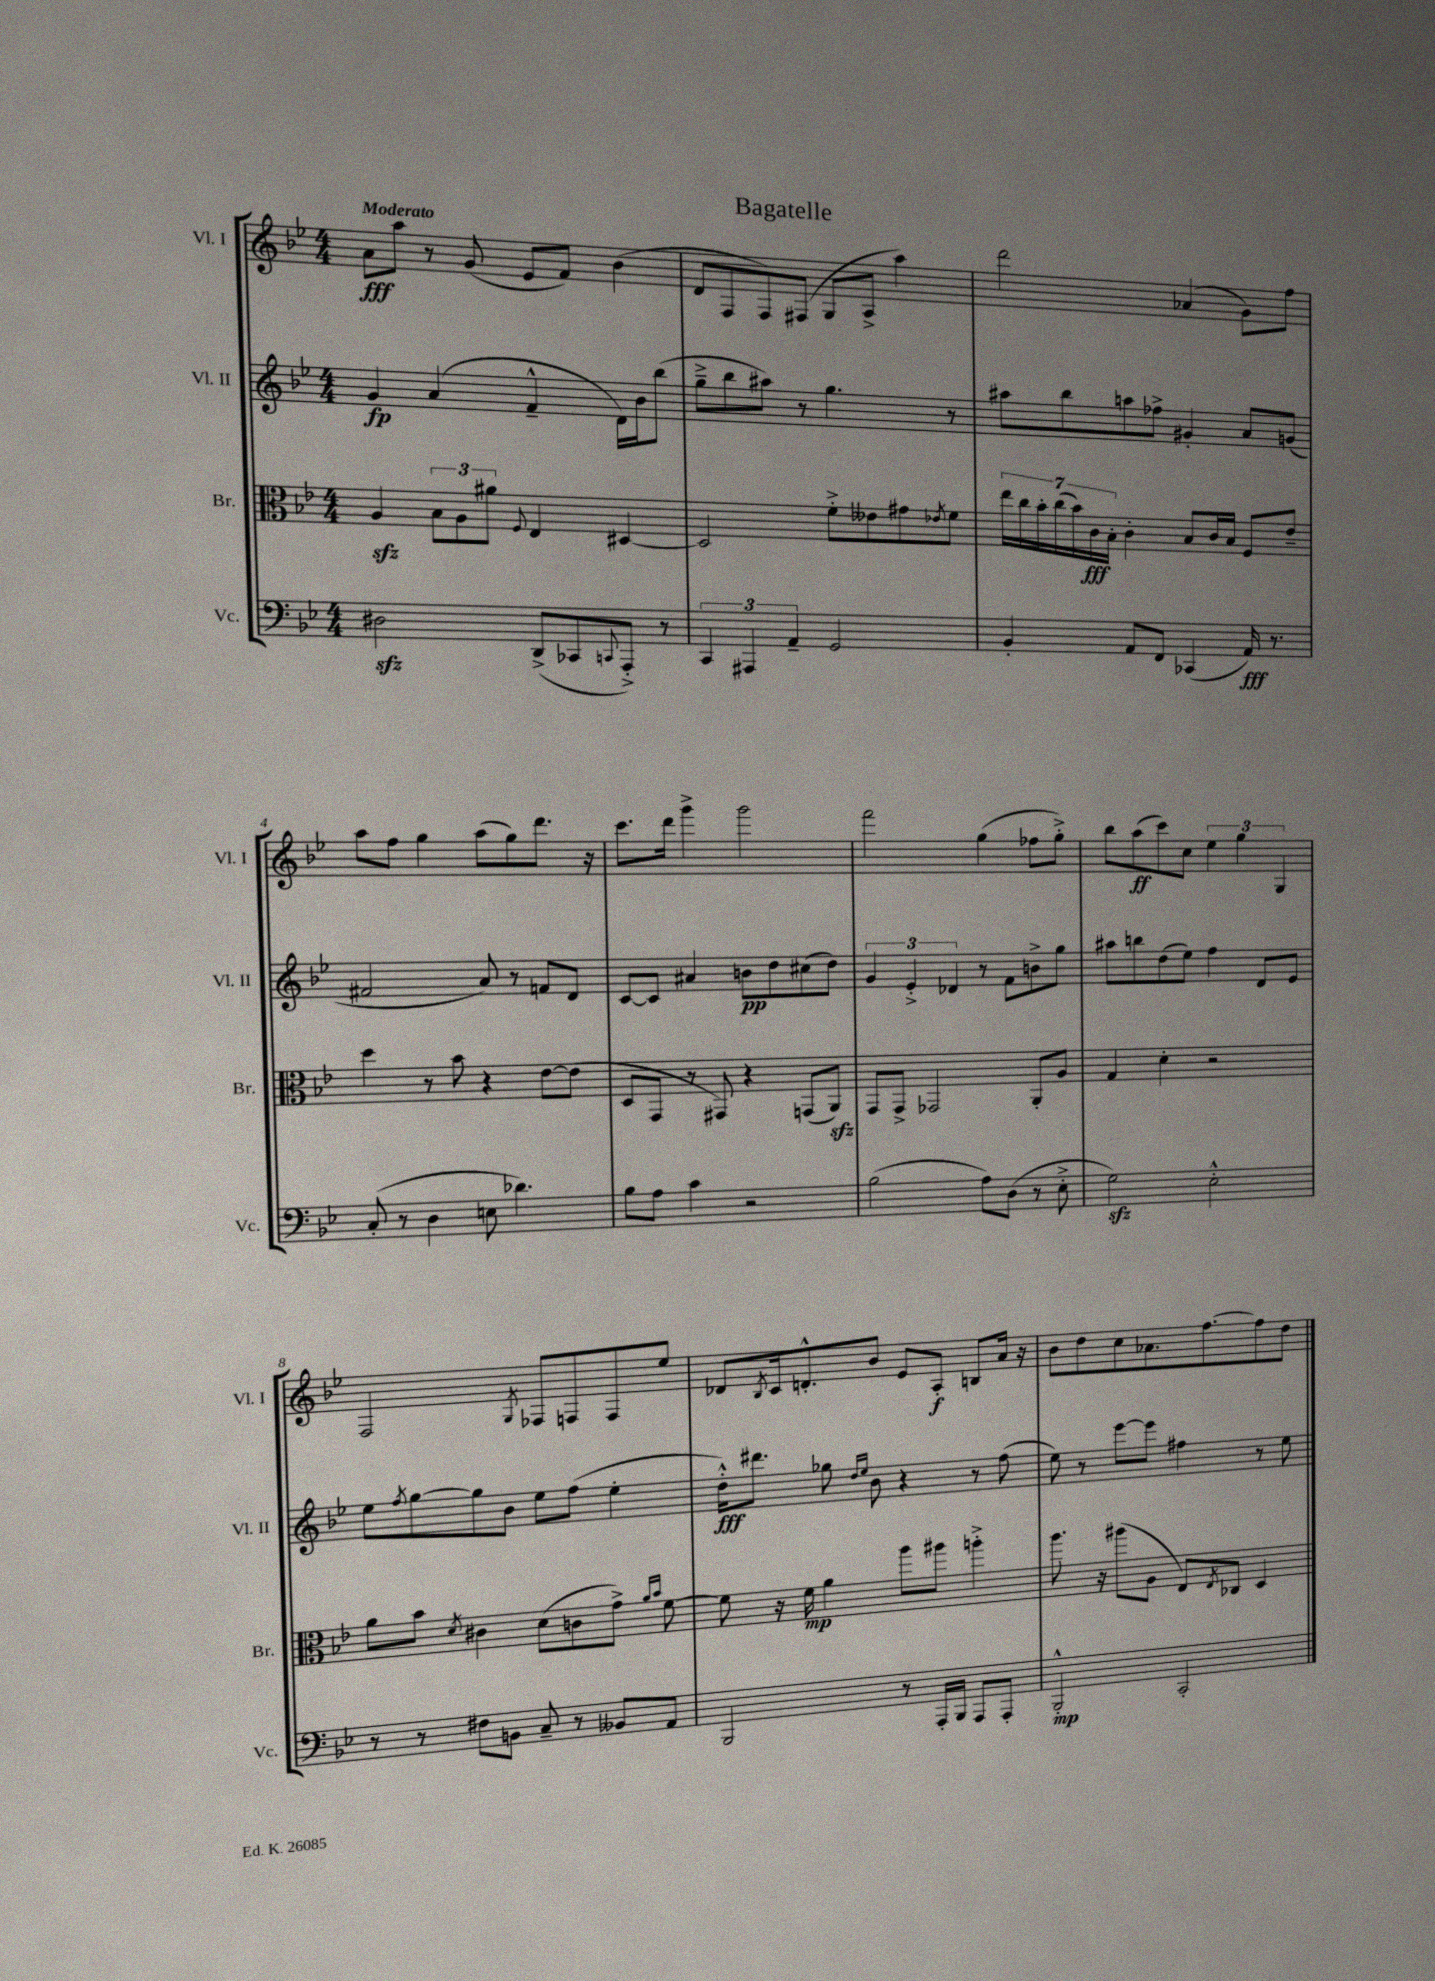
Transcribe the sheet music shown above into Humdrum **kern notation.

**kern	**dynam	**kern	**dynam	**kern	**dynam	**kern	**dynam
*part4	*part4	*part3	*part3	*part2	*part2	*part1	*part1
*staff4	*staff4	*staff3	*staff3	*staff2	*staff2	*staff1	*staff1
*I"Vc.	*	*I"Br.	*	*I"Vl. II	*	*I"Vl. I	*
*I'Vc.	*	*I'Br.	*	*I'Vl. II	*	*I'Vl. I	*
*clefF4	*	*clefC3	*	*clefG2	*	*clefG2	*
*k[b-e-]	*	*k[b-e-]	*	*k[b-e-]	*	*k[b-e-]	*
*M4/4	*	*M4/4	*	*M4/4	*	*M4/4	*
=1	=1	=1	=1	=1	=1	=1	=1
!	!	!	!	!	!	!LO:TX:a:B:t=Moderato	!
2D#Xzz\	.	4Azz/	.	4g/	fp	8a\L	fff
.	.	.	.	.	.	8aa\J	.
.	.	12B-\L	.	(4a/	.	8r	.
.	.	12A\	.	.	.	.	.
.	.	.	.	.	.	(8g/	.
.	.	12a#X\J	.	.	.	.	.
.	.	8qqF/	.	.	.	.	.
(8DD^/L	.	4E-/	.	4f~^^/	.	8e-/L	.
8CC-X/	.	.	.	.	.	8f/J)	.
8qqCCn/	.	.	.	.	.	.	.
8AAA'^/J)	.	[4D#X/	.	16d\LL)	.	(4b-\	.
.	.	.	.	16b-\J	.	.	.
8r	.	.	.	(8bb-\J	.	.	.
=2	=2	=2	=2	=2	=2	=2	=2
6CC/	.	2D#/]	.	8gg~^\L	.	8d/L	.
.	.	.	.	8bb-\	.	8F/	.
6AAA#X/	.	.	.	.	.	.	.
.	.	.	.	8aa#X\J)	.	8F/)	.
6AA~/	.	.	.	.	.	.	.
.	.	.	.	8r	.	(8F#X/J	.
2GG/	.	8f'^\L	.	4.gg\	.	8G/L	.
.	.	8e--X\	.	.	.	8A^/J	.
.	.	8g#X\	.	.	.	4aa\)	.
.	.	8qe-X/	.	.	.	.	.
.	.	8f\J	.	8r	.	.	.
=3	=3	=3	=3	=3	=3	=3	=3
4BB-'/	.	28ee-\LL	.	8aa#X\L	.	2ddd\	.
.	.	28cc\	.	.	.	.	.
.	.	28b-'\	.	.	.	.	.
.	.	(28cc\	.	.	.	.	.
.	.	.	.	8bb-\	.	.	.
.	.	28b-\)	.	.	.	.	.
.	.	28c\	fff	.	.	.	.
.	.	28B-'\JJ	.	.	.	.	.
8AA/L	.	4c'\	.	8aan\	.	.	.
8FF/J	.	.	.	8ff-X^\J	.	.	.
(4CC-X/	.	8B-/L	.	4g#X'/	.	(4a-X/	.
.	.	16c/L	.	.	.	.	.
.	.	16B-/JJ	.	.	.	.	.
16AA/)	fff	8F/L	.	8a/L	.	8g\L)	.
8.r	.	.	.	.	.	.	.
.	.	8e-~/J	.	(8gn/J	.	8ff\J	.
!!LO:LB:g=z
=4	=4	=4	=4	=4	=4	=4	=4
(8C'/	.	4dd\	.	2f#X/	.	8aa\L	.
8r	.	.	.	.	.	8ff\J	.
4D\	.	8r	.	.	.	4gg\	.
.	.	8b-\	.	.	.	.	.
8En\	.	4r	.	8a/)	.	(8aa\L	.
4.d-X\)	.	.	.	8r	.	8gg\)	.
.	.	[8e-\L	.	8fn/L	.	8.ddd\J	.
.	.	(8e-\J]	.	8d/J	.	.	.
.	.	.	.	.	.	16r	.
=5	=5	=5	=5	=5	=5	=5	=5
8B-\L	.	8D/L	.	[8c/L	.	8.ccc\L	.
8A\J	.	8GG/J	.	8c/J]	.	.	.
.	.	.	.	.	.	16ddd\Jk	.
4c\	.	8r	.	4a#X/	.	4ggg^\	.
.	.	8GG#X/)	.	.	.	.	.
2r	.	4r	.	8bn\L	pp	2ggg\	.
.	.	.	.	8dd\	.	.	.
.	.	(8GGn/L	.	(8cc#X\	.	.	.
.	.	8AAzz/J)	.	8dd\J)	.	.	.
=6	=6	=6	=6	=6	=6	=6	=6
(2B-\	.	8GG/L	.	6g/	.	2fff\	.
.	.	8GG^/J	.	.	.	.	.
.	.	.	.	6e-'^/	.	.	.
.	.	2GG-X/	.	.	.	.	.
.	.	.	.	6d-X/	.	.	.
8A\L)	.	.	.	8r	.	(4gg\	.
(8D\J	.	.	.	8f\L	.	.	.
8r	.	8AA'/L	.	8bn^\	.	8ff-X\L	.
8E-'^\	.	8A/J	.	8gg\J	.	8gg'^\J)	.
=7	=7	=7	=7	=7	=7	=7	=7
2Gzz\)	.	4G/	.	8aa#X\L	.	8bb-\L	.
.	.	.	.	8bbn\	.	(8aa\	ff
.	.	4d'\	.	(8dd\	.	8ccc\)	.
.	.	.	.	8ee-\J)	.	8cc\J	.
2E-'^^\	.	2r	.	4ff\	.	6ee-\	.
.	.	.	.	.	.	6gg\	.
.	.	.	.	8d/L	.	.	.
.	.	.	.	.	.	6G/	.
.	.	.	.	8e-/J	.	.	.
!!LO:LB:g=z
=8	=8	=8	=8	=8	=8	=8	=8
8r	.	8a\L	.	8ee-\L	.	2F/	.
.	.	.	.	8qff/	.	.	.
8r	.	8b-\J	.	[8gg\	.	.	.
.	.	8qd/	.	.	.	.	.
8F#X\L	.	4c#X\	.	8gg\]	.	.	.
8BBn\J	.	.	.	8b-\J	.	.	.
.	.	.	.	.	.	8qG/	.
8C~/	.	(8d\L	.	8ee-\L	.	8F-X/L	.
8r	.	8cn\	.	(8ff\J	.	8Fn/	.
8BB--X/L	.	8g^\J)	.	4ee-'\	.	8F/	.
.	.	16qqa/LL	.	.	.	.	.
.	.	16qqb-/JJ	.	.	.	.	.
8AA/J	.	[8f\	.	.	.	8ee-/J	.
=9	=9	=9	=9	=9	=9	=9	=9
2BBB-/	.	8f\]	.	16dd'^^\KL)	fff	8d-X/L	.
.	.	.	.	8.ddd#X\J	.	.	.
.	.	.	.	.	.	8qB-/	.
.	.	16r	.	.	.	16c/k	.
.	.	16f\	mp	.	.	8.dn'^^/	.
.	.	4a\	.	8gg-X\	.	.	.
.	.	.	.	16qqdd/LL	.	.	.
.	.	.	.	16qqee-/JJ	.	.	.
.	.	.	.	8b-\	.	8b-/J	.
8r	.	8aa\L	.	4r	.	8e-/L	.
16AAA'/LL	.	8aa#X\J	.	.	.	8A'/J	f
16BBB-/JJ	.	.	.	.	.	.	.
8AAA/L	.	4aan'^\	.	8r	.	8Bn/L	.
8AAA'/J	.	.	.	(8ff\	.	16a/Jk	.
.	.	.	.	.	.	16r	.
=10	=10	=10	=10	=10	=10	=10	=10
2BBB-'^^/	mp	8.aa\	.	8ee-\)	.	8b-\L	.
.	.	.	.	8r	.	8dd\	.
.	.	16r	.	.	.	.	.
.	.	(8aa#X\L	.	[8eee-\L	.	8cc\	.
.	.	8A\J	.	8eee-\J]	.	8.a-X\	.
2CC'/	.	8E-/L)	.	4ff#X\	.	.	.
.	.	.	.	.	.	[8.ff\	.
.	.	8qE-/	.	.	.	.	.
.	.	8C-X/J	.	.	.	.	.
.	.	4D/	.	8r	.	8ff\]	.
.	.	.	.	8ee-\	.	8dd\J	.
==	==	==	==	==	==	==	==
*-	*-	*-	*-	*-	*-	*-	*-
